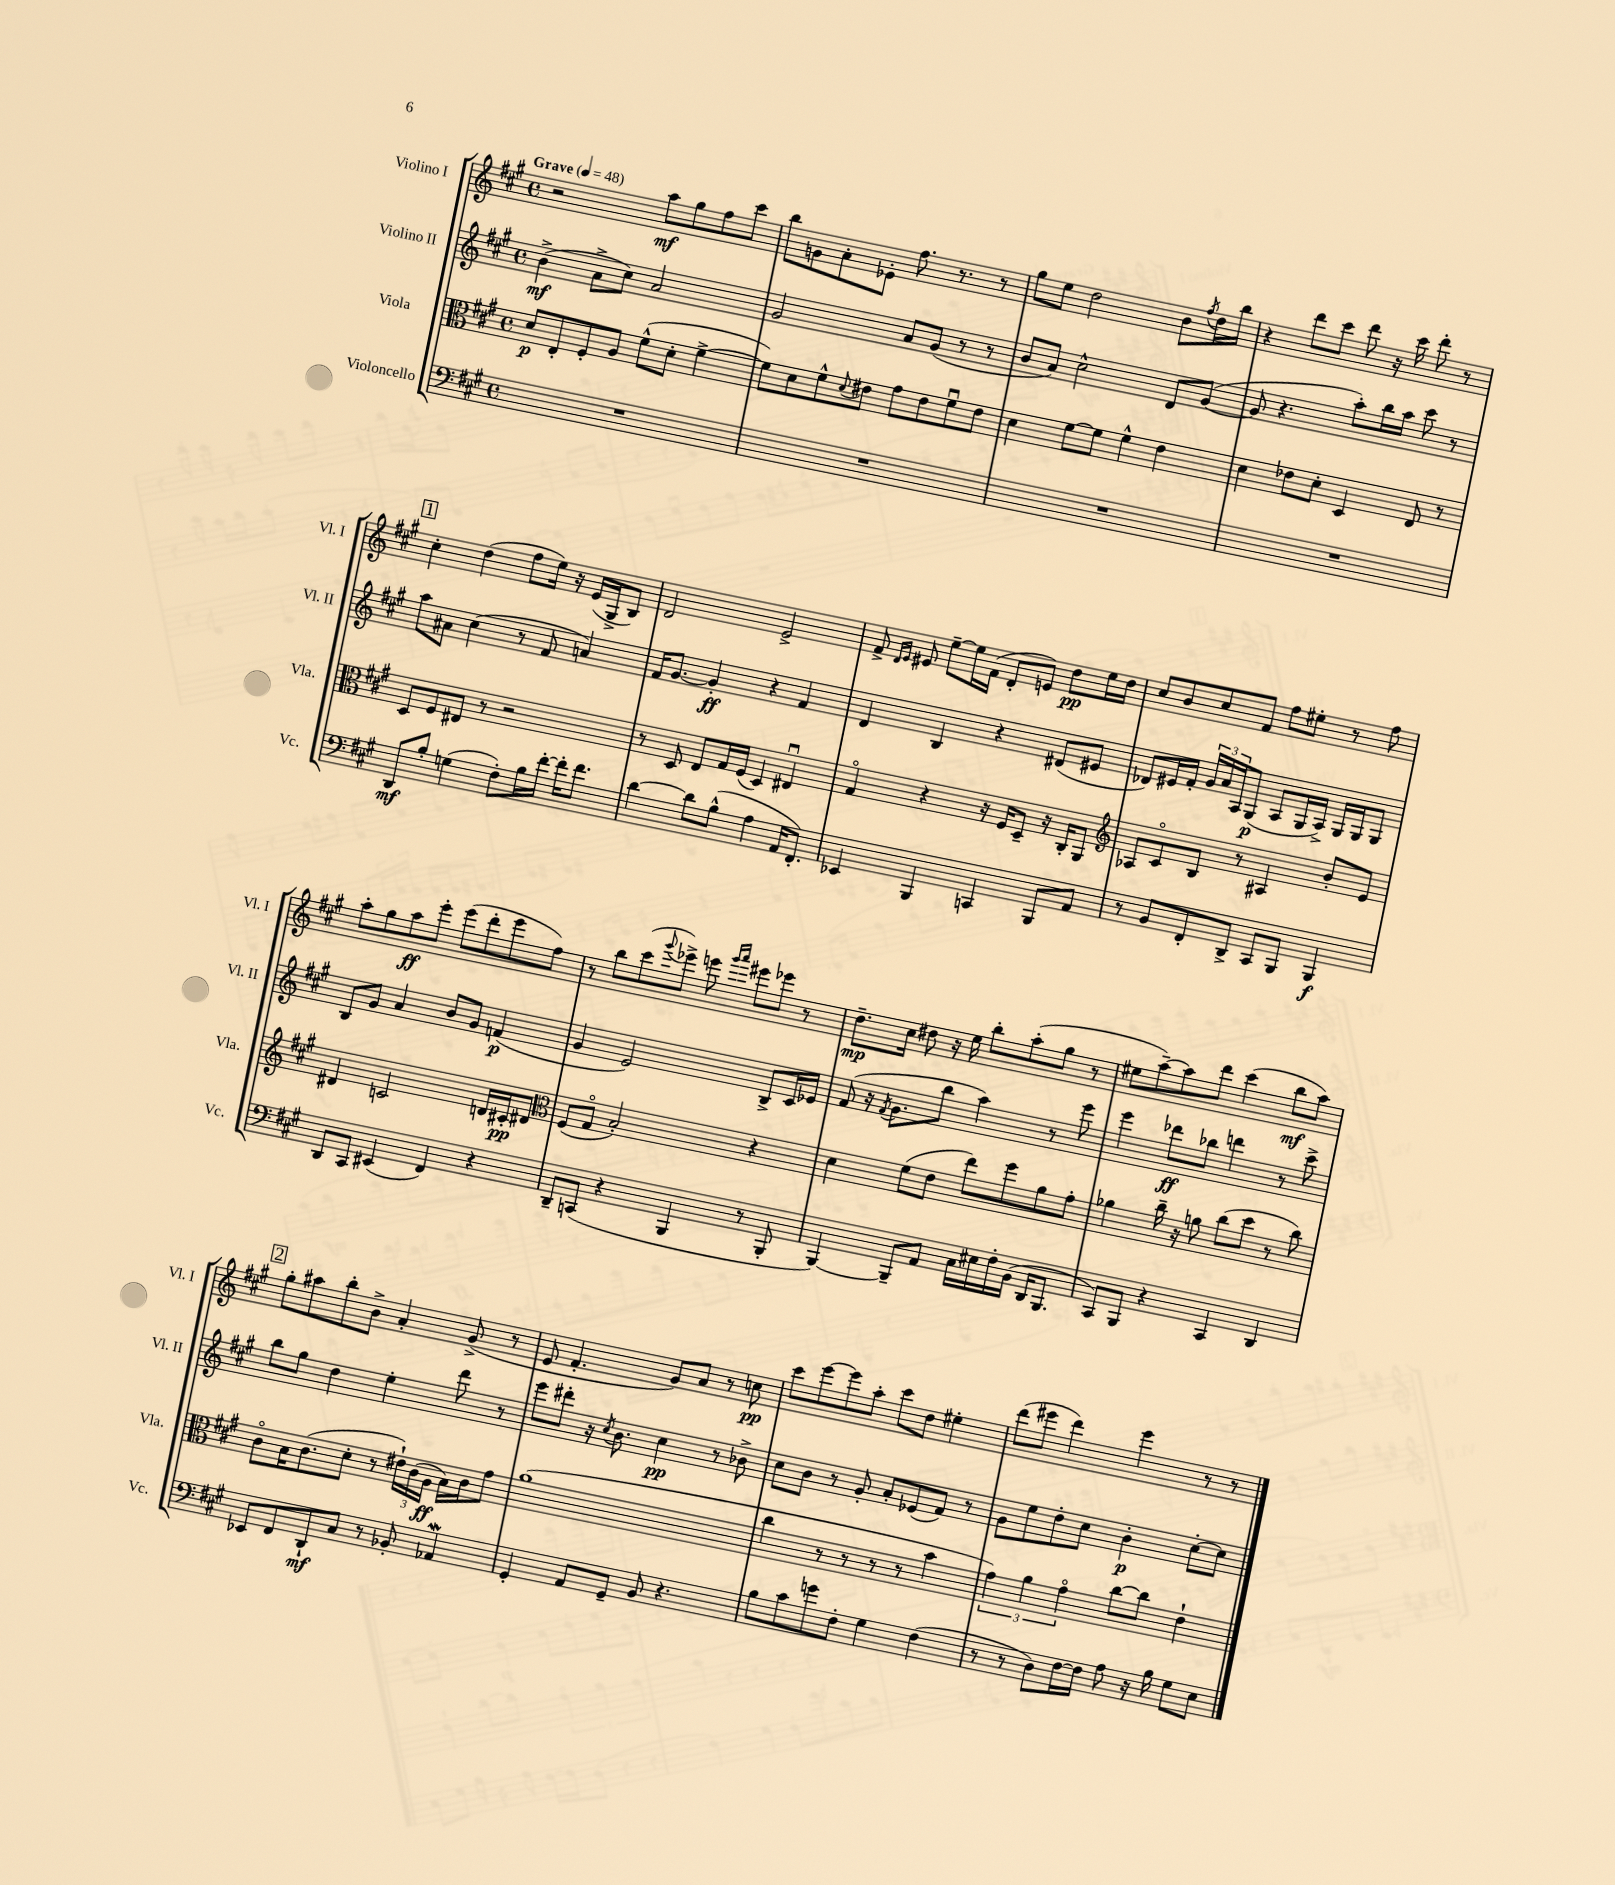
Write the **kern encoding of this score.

**kern	**kern	**kern	**kern
*staff4	*staff3	*staff2	*staff1
*clefF4	*clefC3	*clefG2	*clefG2
*k[f#c#g#]	*k[f#c#g#]	*k[f#c#g#]	*k[f#c#g#]
*M4/4	*M4/4	*M4/4	*M4/4
*met(c)	*met(c)	*met(c)	*met(c)
*MM48	*MM48	*MM48	*MM48
1r	8d/L	(4b^\	2r
.	8E'/	.	.
.	8F#'/	8a^\L	.
.	8A/J	8cc#\J)	.
.	(8f#^^\L	2a/	8aa\L
.	8d'\J	.	8gg#\
.	[4f#^\	.	8ff#\
.	.	.	8ccc#\J
=	=	=	=
1r	8f#\]L)	2g#/	8bb\L
.	8d\	.	8g\
.	8f#^^\	.	8a'\
.	8qqd/	.	.
.	8e#\J	.	8e-'\J
.	8g#\L	8a/L	8.ff#\
.	8e#\	(8g#/J	.
.	.	.	8.r
.	8f#u\	8r	.
.	8e#\J	8r	8r
=	=	=	=
1r	4d\	8b/L	8gg#\L
.	.	8a/J)	8ee\J
.	[8f#\L	2cc#^^\	2dd\
.	8f#\]J	.	.
.	4f#^^\	.	.
.	4e\	8d/L	8b\L
.	.	.	8qff#/
.	.	([8g#/J	16dd\L
.	.	.	16bb\JJ
=	=	=	=
1r	4d\	8g#/]	4r
.	.	4.r	.
.	8e-\L	.	8ddd\L
.	8d'\J	.	8ccc#\J
.	4D/	8aa'\L)	8ddd\
.	.	16bb\L	16r
.	.	16aa\JJ	16ccc#\
.	8E/	8ccc#\	8ddd'\
.	8r	8r	8r
=	=	=	=
8DD/L	8D/L	8aa\L	4cc#'\
8B'/J	8F#/	8a#\J	.
(4G\	8E#/J	(4cc#\	(4dd\
.	8r	.	.
8F#'\L)	2r	8r	8ff#\L
16B\L	.	8f#/	16ee\Jk)
[16f#'\JJ	.	.	16r
16f#'\]LK	.	4a/)	(16e/LL
8.f#\J	.	.	16G#^/J
.	.	.	8B/J)
=	=	=	=
[4d\	8r	16f#/LK	2d/
.	.	[8.g#/J	.
.	8D/	.	.
8d\]L	8E/L	4g#'/]	.
(8B^^\J	16G#/L	.	.
.	(16F#/JJ	.	.
4A\	4D/)	4r	2e^/
16AA/LK	4E#u/	4f#/	.
8.FF#'/J)	.	.	.
=	=	=	=
4EE-/	4G#o/	4d/	8f#^/
.	.	.	16qqd/LL
.	.	.	16qqe/JJ
.	.	.	8e#/
4BBB/	4r	4B/	[8ee~\L
.	.	.	16ee\]L
.	.	.	(16f#\JJ
4CC/	16r	4r	8d'/L
.	16F#/LK	.	.
.	8D~/J	.	8e/J)
8BBB/L	16r	(8d#/L	8dd\L
.	16C#'/LK	.	.
8AA/J	8AA/J	8e#/J	16ee\L
.	.	.	16dd\JJ
=	=	=	=
*	*clefG2	*	*
8r	8A-/L	8d-/L)	8cc#/L
8BB/L	8c#o/	16e#/L	8b/
.	.	16f#'/JJ	.
8FF#'/	8B/J	24g#/LL	8cc#/
.	.	24a/	.
.	.	24A/J	.
8DD^/J	8r	(8G#/J	8f#/J
8CC#/L	4A#/	8A/L	8ff#\L
8BBB/J	.	16G#/L	8ee#'\J
.	.	16A^/JJ)	.
4BBB/	8b'/L	16G#/LL	8r
.	.	16G#/J	.
.	8e/J	8G#/J	8ff#\
=	=	=	=
8DD/L	4d#/	8B/L	8aa'\L
8CC#/J	.	8g#/J	8gg#\
(4EE#/	2c/	4a/	8aa\
.	.	.	8eee'\J
4FF#/)	.	8b/L	(8eee\L
.	.	8g#/J	8ddd'\
4r	16d/LL	(4f/	8eee\
.	16c#'/J	.	.
.	8d#/J	.	8ff#\J)
=	=	=	=
*	*clefC3	*	*
8DD~/L	(8F#/L	4g#/	8r
(8CC/J	8G#o/J	.	8bb\L
4r	2B'/)	2e/)	(8ccc#\
.	.	.	8qqggg#/
.	.	.	8eee-^\J)
4BBB/	.	.	8eee\
.	.	.	16qqggg#/LL
.	.	.	16qqaaa/JJ
.	.	.	8eee#\L
8r	4r	8B^/L	8eee-\J
8BBB'/	.	16c#/L	8r
.	.	16e-/JJ	.
=	=	=	=
[4BBB/)	4d\	(8f#/	8.dd~\L
.	.	16r	.
.	.	8qf#/	.
.	.	8.g#\L	16cc#\Jk
8BBB~/]L	(8f#\L	.	8dd#\
8AA/J	8e\J	8bb\J	16r
.	.	.	16ee\
16C#\LL	8ee\L)	4aa\)	8bb'\L
16E#\	.	.	.
16F#'\	8ff#\	.	(8aa'\
(16BB\JJ	.	.	.
16DD/LK	8a\	8r	8gg#\J
8.BBB/J	.	.	.
.	8g#'\J	8eee\	8r
=	=	=	=
8CC#/L)	4a-\	4eee\	8ee#\L
8BBB/J	.	.	[8aa~\)
4r	16cc#~\	8ddd-\L	8aa\]
.	16r	.	.
.	8a\	8bb-\J	8ddd\J
4CC#/	(8cc#\L	4ddd\	(4ccc#\
.	8dd\J	.	.
4DD/	8r	8r	8bb\L
.	8cc#\)	8ccc#^\	8aa\J)
=	=	=	=
8EE-/L	8c#o\L	8bb\L	8gg#'\L
8FF#/	16B\K	8gg#\J	8aa#\
.	(8.c#\	.	.
8DD`/	.	4dd\	8bb'\
8C#/J	8d'\J	.	8b^\J
8r	8r	4ee'\	4a'/
8BB-'/	24e#`\LL)	.	.
.	(24c#\	.	.
.	24A\JJ	.	.
4AA-/	16B\LL)	8ddd\	(8g#^/
.	16c#\J	.	.
.	8g#\J	8r	8r
=	=	=	=
4GG#'/	(1a	8eee\L	8e/
.	.	8ddd#'\J	4.f#'/
8AA/L	.	16r	.
.	.	8qcc#/	.
.	.	8.b\	.
8GG#~/J	.	.	.
8BB/	.	4cc#\	8g#/L)
4.r	.	.	8a/J
.	.	8r	8r
.	.	8b-^\	8cc\
=	=	=	=
8B\L	4cc#\	8cc#\L	8ccc#\L
8c#\	.	8b\J	[8eee\
8g\	8r	8r	8eee\]
8F#'\J	8r	8g#'/	8aa'\J
4G#\	8r	8a'/L	8ccc#\L
.	8r	(8e-/	8dd\J
(4F#\	4b\	8f#/J)	4ee#'\
.	.	8r	.
=	=	=	=
8r	6g#\)	8g#\L	(8ddd\L
8r	.	8ee\	8eee#\J
.	6a\	.	.
8D\L)	.	8dd'\	4ddd\)
.	6g#o\	.	.
[16F#\L	.	8cc#\J	.
16F#\]JJ	.	.	.
8A\	[8cc#\L	4b'\	4eee#\
16r	8cc#\]J	.	.
16B\	.	.	.
8G#\L	4e`\	[8cc#'\L	8r
8E\J	.	8cc#\]J	8r
==	==	==	==
*-	*-	*-	*-
